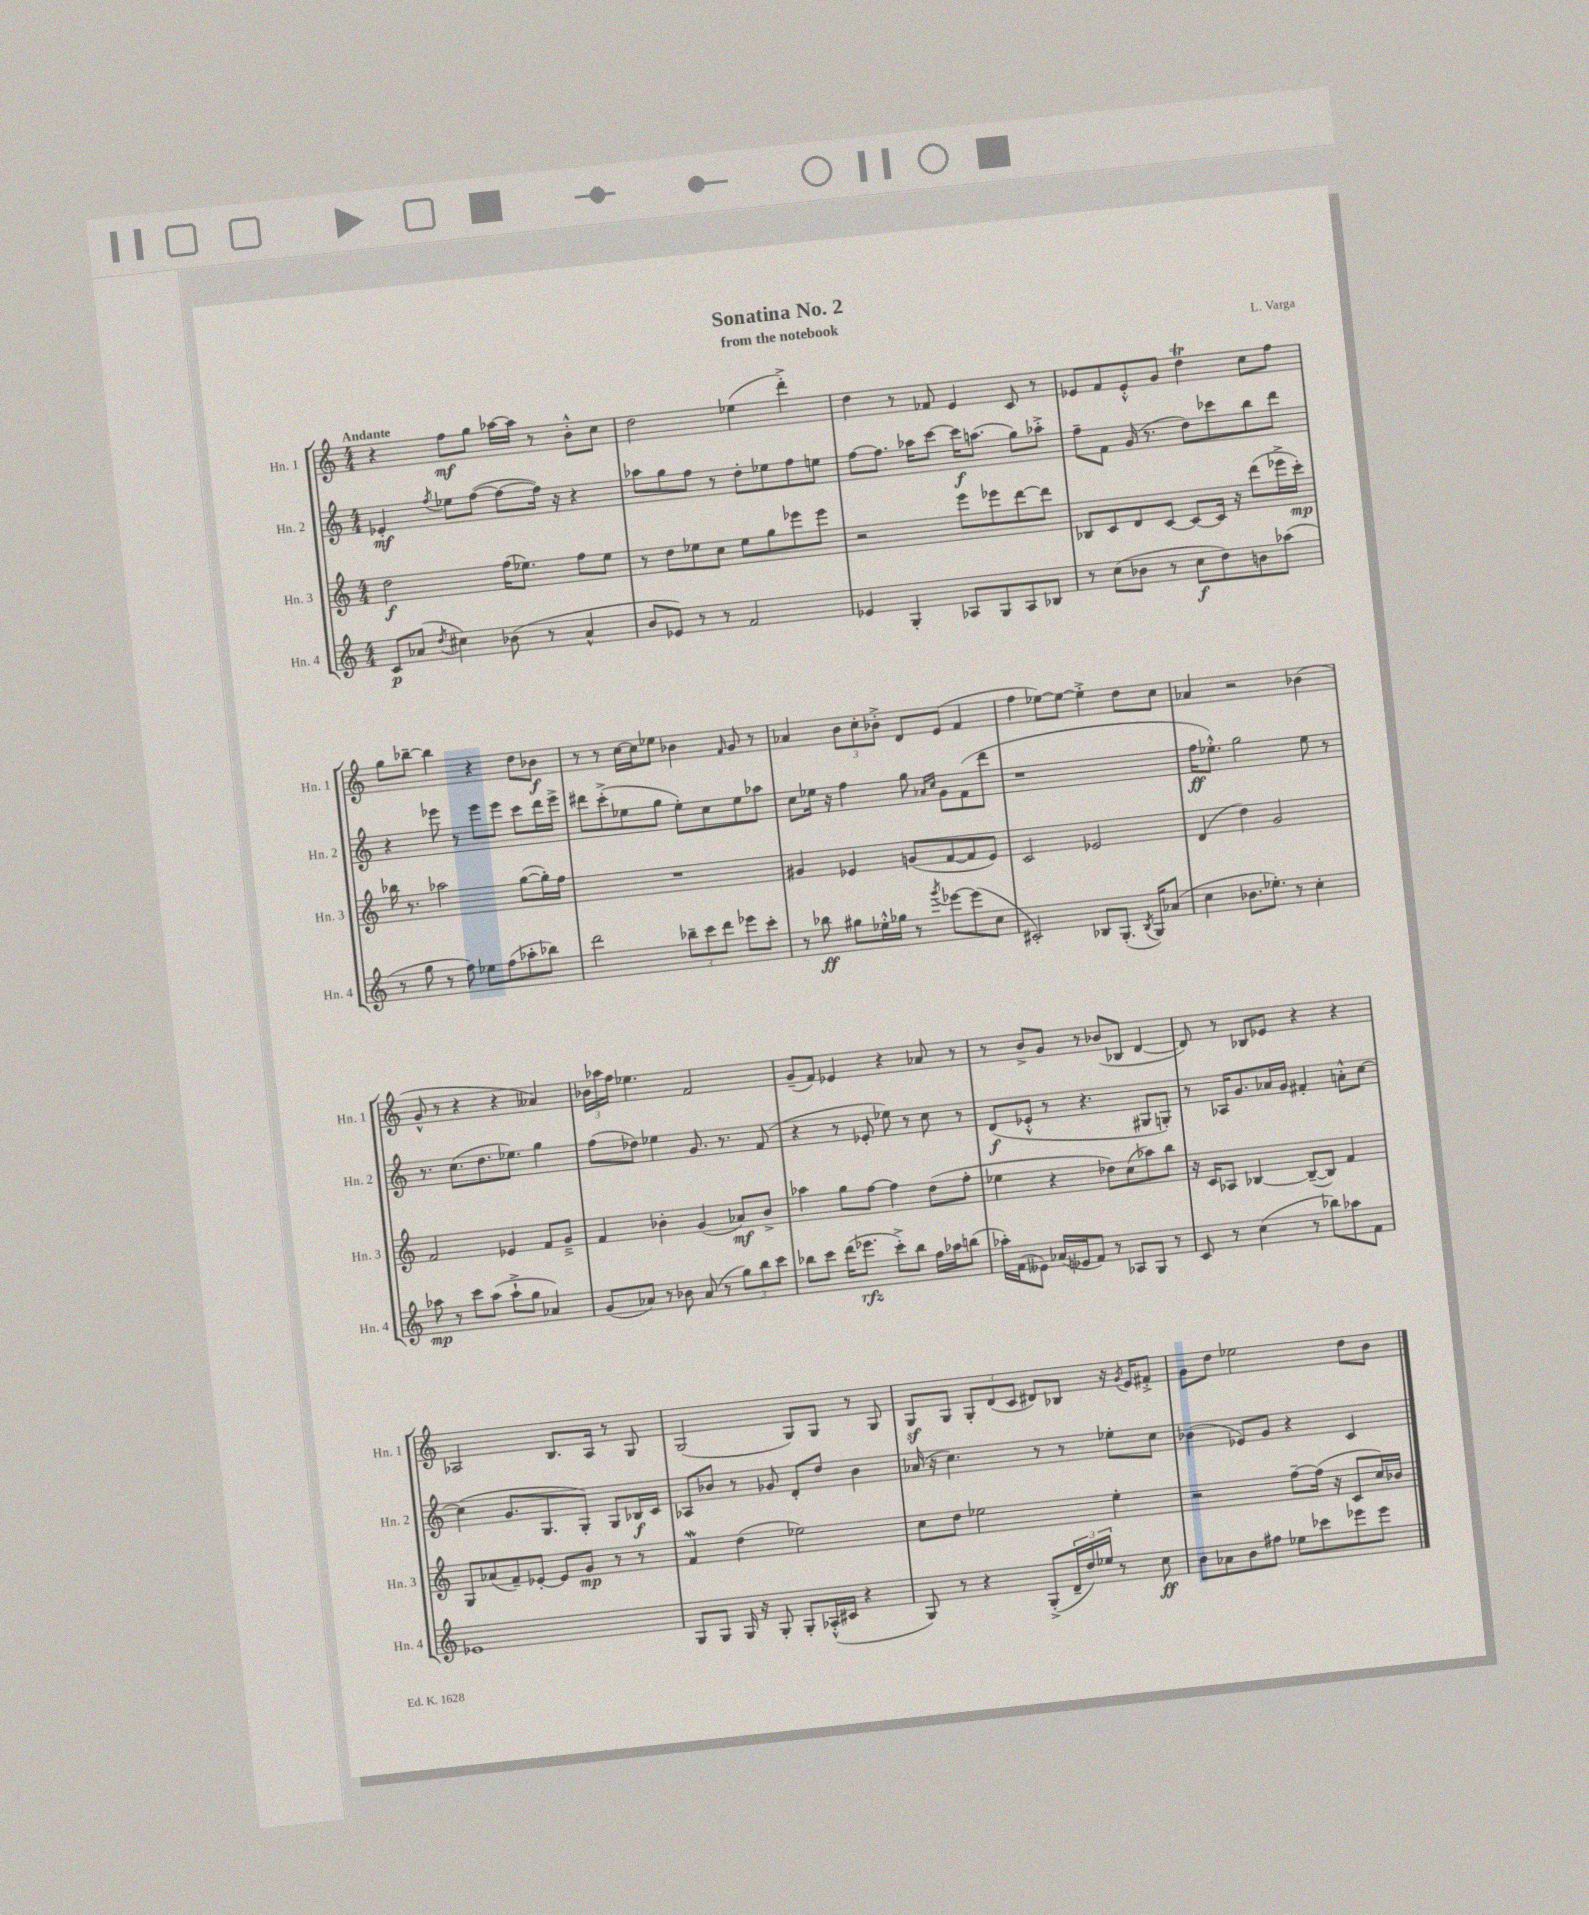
\header { title = "Sonatina No. 2" composer = "L. Varga" subtitle = "from the notebook" }
<<
\new StaffGroup <<
\new Staff = "s0" \with { instrumentName = "Hn. 1" shortInstrumentName = "Hn. 1" } {
    \clef treble \key c \major \numericTimeSignature \time 4/4 \tempo "Andante"
    r4 f''8\mf g''8 aes''16~ aes''16 r8 b'8-.-^ c''8 |
    d''2 ees''4( d'''4-.->) |
    d''4 r8 fes'8 e'4 c'8 r8 |
    ees'8 f'8 ees'8-.-^ g'8 d''4\trill c''8 f''8 |
    g''8 bes''8~-- bes''4 r4 d''8 bes'8\f |
    r8 r8 c''16~ c''16 ees''8 bes'4 \grace { f'16 } g'8 r8 |
    aes'4 \tuplet 3/2 { b'8 c''8-. bes'8-.-> } d'8 e'8( f'4 |
    f''4 ees''8~) ees''8~ ees''4-.-> d''8 c''8 |
    aes'4 r2 bes'4( |
    g'8-^ r8 r4 r4 aeses'4) |
    \tuplet 3/2 { bes'16 aes''16 f''16 } ees''4. f'2 |
    g'8--( f'8) ees'4 r4 aes'8 r8 |
    r8 b'8-> g'8 r8 bes'8( bes8 d'4~ |
    d'8) r8 bes8 ees'8 r4 r4 |
    aes2 b8. aes16 r8 g8 |
    g2( g8) g8 r8 g8 |
    g8\sf g8 \tuplet 3/2 { g8-. d'8( c'8 } dis'8) bes8 r16 \acciaccatura { g'8 } e'16 fis'8-.-> |
    g'8 d''8 ees''2 d''8 b'8 \bar "|." |
}
\new Staff = "s1" \with { instrumentName = "Hn. 2" shortInstrumentName = "Hn. 2" } {
    \clef treble \key c \major \numericTimeSignature \time 4/4
    ees'4-.\mf \acciaccatura { f''8 } ees''8 f''8~( f''8~ f''16) r16 r4 |
    aes''8 g''8 f''8 r8 d''8-. ees''8 f''8 e''8 |
    f''8~ f''8. aes''16 c'''8~ c'''16\f a''8.( g''8) aes''8-.-> |
    f''8-- f'8 g'16( r8. d''8) ces'''8 b''8 d'''8 |
    r4 ees'''8 r8 ees'''8 ees'''8 c'''8 d'''16 ees'''16-> |
    dis'''8 c'''8-.->( ees''8 g''8 ees''8-.) c''8 ees''8 aes''8 |
    c''8 ees''16 r16 f''4 g''8 \grace { aes'16 c''16 } g'8 f'8( d'''8 |
    r1 |
    f''16\ff ees''8.-.-^) g''2 ees''8 r8 |
    r8. c''8.( d''8. ees''8.) g''4 |
    f''8( des''8) ees''4 g'8. r8. f'8( |
    r4 r8 ees'8-. ees''8) r8 c''8 r8 |
    d'8\f( ees'8-.-^ r8 r4. gis8 g8-.) |
    r8 aes16 g'8. aes'16 g'16 fis'4-. a'8-.-^ c''8~ |
    c''4( g'8. g8. g8-.) g8 bes16\f c'16 |
    aes8 bes'8 r8 ges'8 d'8-. d''8 bes'4 |
    aes'16( r16 c''4.) r8 r8 ees''8-. c''8 |
    bes'4( ees'8) g'8 r4 c'4 \bar "|." |
}
\new Staff = "s2" \with { instrumentName = "Hn. 3" shortInstrumentName = "Hn. 3" } {
    \clef treble \key c \major \numericTimeSignature \time 4/4
    d''2\f f''16( ees''8.) f''8 ees''8 |
    r8 d''8 ees''8 c''8 ees''8 g''8 ees'''8 ees'''8 |
    r2 e'''8 ees'''8 d'''8~ d'''8 |
    bes8 c'8 d'8 c'8~ c'8~ c'16 r16 d'''8( ees'''16-> c'''16-.\mp) |
    bes''16 r8. aes''2 g''8~( g''16-.) f''16 |
    R1 |
    gis'4 ees'4 g'8( f'8~ f'8 ees'8) |
    c'2 ees'2 |
    d'4( d''4) g'2 |
    f'2 ees'4 f'8 g'8---> |
    f'4 bes'4-. g'4( aes'8\mf) bes'8-> |
    aes''4 g''8 f''8~ f''4 d''8( f''8-. |
    ees''4 r4 des''8) c''8( aes''8) b''8 |
    r16 c'16 aes8 bes4~ bes8~--( bes8) f'4 |
    g8 aes'8( f'8--) ees'8~-. ees'8 g'8\mp r8 r8 |
    f'4\mordent d''4( ees''2) |
    c''8 d''8 ees''2 ees''4-. |
    r2 f''8~-- f''16( r16 c'8 c''16) bes'16 \bar "|." |
}
\new Staff = "s3" \with { instrumentName = "Hn. 4" shortInstrumentName = "Hn. 4" } {
    \clef treble \key c \major \numericTimeSignature \time 4/4
    c'8\p aes'8( \acciaccatura { d''8 } cis''4) bes'8( r8 aes'4-^ |
    b'8 ees'8) r8 r8 f'2 |
    ees'4 g4-. aes8 g8 aes8 bes8 |
    r8 c''8( bes'8 r8 c''8\f d''8) b'8 aes''8( |
    r8 g''8 r8 f''8) ees''8 f''8( aes''8-. bes''8) |
    d'''2 \tuplet 3/2 { bes''8-- c'''8 d'''8 } ees'''8 c'''8-. |
    r8 bes''8\ff gis''8 ees''16-.-^ ges''16 r8 \acciaccatura { g'''8 } ees'''8~ ees'''8( c''8 |
    cis'2-.) bes8 g8.-.( \acciaccatura { bes8 } g16) aes'8( |
    c''4 bes'8. ees''8.-.) r8 c''4-. |
    aes''8\mp r8 c'''8 aes''8( aes''8-!-> g''8 aes'4) |
    g'8( aes'8) r8 bes'8 aes'8( r8 \tuplet 3/2 { g''8) b''8 c'''8 } |
    bes''8 c'''8 d'''16( ees'''8.\rfz c'''8-.->) bes''8 f''16 aes''16 b''8( |
    aes''16-.) f'16( eeses'8) aes'16( ees'16 f'8) r8 aes8 g8 r8 |
    c'8 r8 c''4( r8 bes''8) aes''8 f'8 |
    ees'1 |
    g8 g8 g16 r16 g8-. g8-. aes16-.-^( cis'16 r4 |
    g8) r8 r4 g8-.->( \tuplet 3/2 { d'16-- d''16) ees''16 } r8 c''8\ff |
    b'8 aes'8 b'8 fis''8 ees''8 ces'''8 ees'''8 ees'''8 \bar "|." |
}
>>
>>
\layout { \context { \Score \remove "Bar_number_engraver" } }
